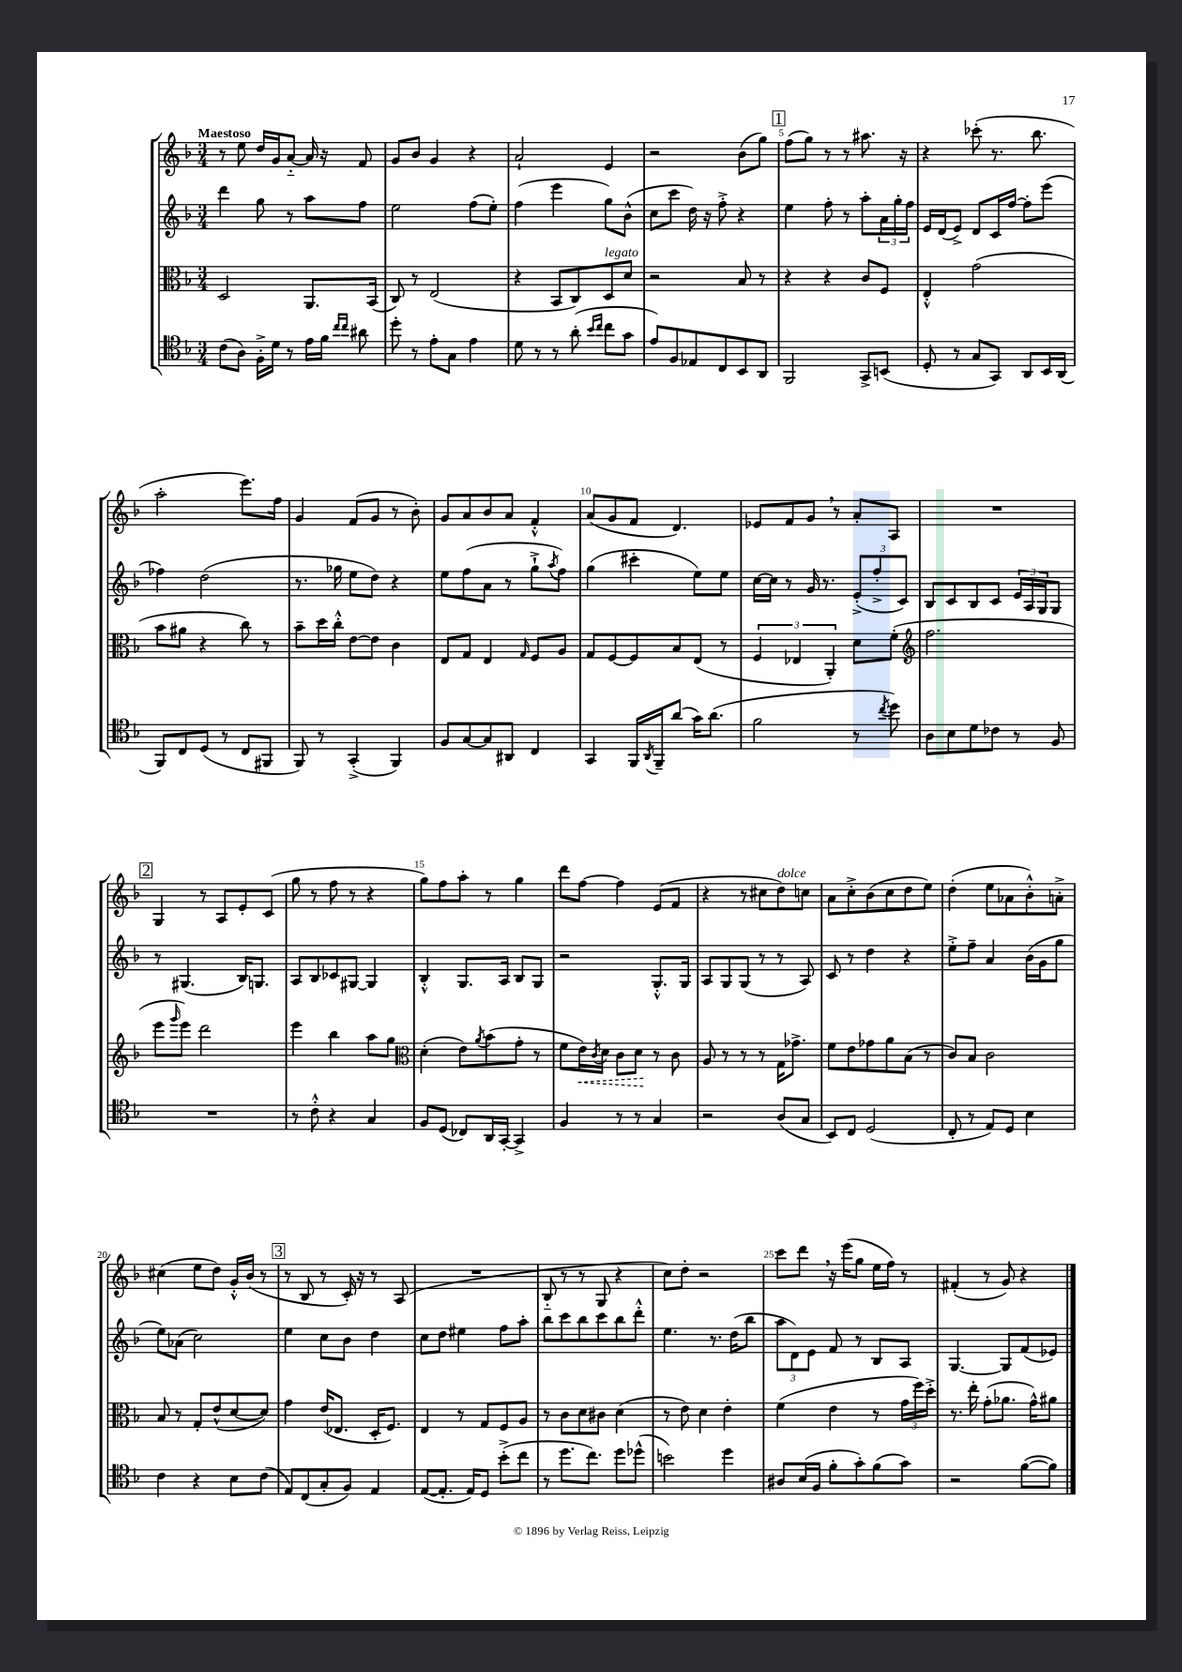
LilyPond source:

<<
\new StaffGroup <<
\new Staff = "s0" {
    \clef treble \key f \major \numericTimeSignature \time 3/4 \tempo "Maestoso"
    r8 e''8 d''16 g'16 a'8~-_ a'16 r16 f'8 |
    g'8 bes'8 g'4 r4 |
    a'2-! e'4 |
    r2 bes'8( g''8) |
    \mark \markup { \box "1" } f''8( g''8) r8 r8 ais''8. r16 |
    r4 ces'''8-.( r8. bes''8. |
    a''2-. e'''8.) f''16 |
    g'4 f'8( g'8 r8 bes'8-.) |
    g'8 a'8 bes'8 a'8 f'4-.-^ |
    a'8( g'8 f'8 d'4.) |
    ees'8 f'8 g'8 \breathe r8 a'8-. a8 |
    R2. |
    \mark \markup { \box "2" } g4 r8 a8 e'8-. c'8( |
    g''8 r8 f''8 r8 r4 |
    g''8) f''8 a''8-. r8 g''4 |
    d'''8 f''8~ f''4 e'8( f'8 |
    r4 r8 cis''8 d''8^\markup { \italic "dolce" }) c''8 |
    a'8 c''8-.-> bes'8( c''8 d''8 e''8) |
    d''4-.( e''8 aes'8 bes'8-.-^) a'8-.-> |
    cis''4( e''8 d''8) g'16-.-^ bes'16( r8 |
    \mark \markup { \box "3" } r8 bes8 r8 c'16-.) r16 r8 a8( |
    R2. |
    bes8-_ r8 r8 g8 r4 |
    c''8) d''8-. r2 |
    c'''8 d'''8 \breathe r16 e'''16( g''8 e''16 f''16) r8 |
    fis'4-.( r8 g'8) r4 \bar "|." |
}
\new Staff = "s1" {
    \clef treble \key f \major \numericTimeSignature \time 3/4
    d'''4 g''8 r8 a''8 f''8 |
    e''2 f''8( e''8-.) |
    f''4( e'''4 g''8) bes'8-^( |
    c''8 c'''8 d''16) r16 f''8-.-> r4 |
    \mark \markup { \box "1" } e''4 f''8-. r8 a''8-. \tuplet 3/2 { a'16 g''16-. f''16 } |
    e'16 d'16( e'8->) d'8 c'16 f''16~ f''8-. e'''8( |
    fes''4) d''2( |
    r8. ges''16 e''8 d''8) r4 |
    e''8 f''8( a'8 r8 g''8-!-> \acciaccatura { a''8 } f''8) |
    g''4( cis'''4-. e''8) e''8 |
    c''16~ c''16 r8 g'16 r8. \tuplet 3/2 { e'8-.->( f''8-.-> c'8) } |
    bes8 c'8 bes8 c'8 \tuplet 3/2 { e'16 a16 g16 } g8 |
    \mark \markup { \box "2" } r8 gis4.( bes16) g8. |
    a8 bes8 ces'8 gis8~ gis4 |
    bes4-.-^ g8. a16 bes8 g8 |
    r2 g8.-.-^ g16 |
    a8 g8 g8( r8 r8 a8) |
    c'8 r8 d''4 r4 |
    e''8-.-> f''8-- a'4 bes'16( g'16 g''8 |
    e''8) aes'8( c''2) |
    \mark \markup { \box "3" } e''4 c''8 bes'8 d''4 |
    c''8 d''8 eis''4 f''8 a''8-. |
    bes''8 c'''8 bes''8 c'''8 bes''8 d'''8-.-^ |
    e''4. r8. d''16( bes''8 |
    \tuplet 3/2 { a''8 d'8) e'8 } f'8 r8 bes8 a8 |
    g4.~ g8 f'8( ees'8) \bar "|." |
}
\new Staff = "s2" {
    \clef alto \key f \major \numericTimeSignature \time 3/4
    d2 a,8. bes,16( |
    c8) r8 e2( |
    r4 bes,8 c8) d8^\markup { \italic "legato" } d'8 |
    r2 bes8 r8 |
    \mark \markup { \box "1" } r4 r4 c'8 f8 |
    e4-.-^ g'2( |
    bes'8 ais'8 r4 c''8) r8 |
    bes'8-- d''16 c''16-.-^ e'8~ e'8 c'4 |
    e8 g8 e4 \grace { g16 } f8 a8 |
    g8 f8~ f8 bes8 e8( r8 |
    \tuplet 3/2 { f4 ees4 a,4-.) } d'8 f'8-.( |
    \clef treble f''2. |
    \mark \markup { \box "2" } e'''8 \grace { g'''16 } e'''8) d'''2 |
    e'''4 bes''4 a''8 g''8 |
    \clef alto d'4-.( e'8) \acciaccatura { a'8 } bes'8( g'8-. r8 |
    f'8 \once \override Hairpin.style = #'dashed-line e'16\<) \acciaccatura { c'8 } d'16 c'8 d'8\! r8 c'8 |
    a8 r8 r8 r8 g16 ges'8.-> |
    f'8 e'8 ges'8 a'8 bes8( r8 |
    c'8) bes8 c'2 |
    bes8 r8 g8-. e'8-^( d'8~ d'8) |
    \mark \markup { \box "3" } g'4 e'16( ees8. d16-. f8.) |
    e4 r8 g8 f8 a8 |
    r8 c'8 d'8 cis'8 d'4( |
    r8 e'8) d'4 e'4-. |
    f'4( e'4 r8 \tuplet 3/2 { g'16 f''16) d''16-.-> } |
    r8. e''16-. g'8-.( aes'8. g'16-^) ais'8 \bar "|." |
}
\new Staff = "s3" {
    \clef tenor \key f \major \numericTimeSignature \time 3/4
    c'8( a8) f16-.-> d'16 r8 e'16 f'16 \grace { c''16 c''16 } ais'8 |
    d''8-. r8 e'8-. g8 e'4 |
    d'8 r8 r8 a'8-.( \grace { bes'16 c''16 } c''8 g'8 |
    e'8) f8 ees8 c8 bes,8 a,8 |
    \mark \markup { \box "1" } f,2 g,8-> b,8( |
    d8-. r8 g8 g,8) a,8 bes,16 a,16( |
    f,8) c8 d8( r8 c8 fis,8 |
    f,8) r8 g,4-.->( f,4) |
    f8 g8~ g8 ais,8 c4 |
    g,4 f,16 \acciaccatura { a,8 } f,16-- a'8( g'16) a'8.( |
    f'2 r8 \acciaccatura { c''8 } d''8) |
    a8 bes8 d'8 ces'8 r8 f8 |
    \mark \markup { \box "2" } R2. |
    r8 c'8-.-^ r4 g4 |
    f8 d8( ces8) a,16 g,16~-. g,4-> |
    f4 r8 r8 g4 |
    r2 a8( g8 |
    bes,8) c8 d2( |
    c8-. r8 e8) d8 bes4 |
    c'4 r4 bes8 c'8( |
    \mark \markup { \box "3" } e8) c8( g8-. f8) e4 |
    e8~( e8.-. e16) d8 bes'8-.->( c''8 |
    r8 d''8. c''8.) d''8 des''8-^( |
    b'2) d''4 |
    ais8 bes16( f16 f'8-. g'8-.) f'8( g'8) |
    r2 f'8~( f'8) \bar "|." |
}
>>
>>
\layout { \context { \Score \override BarNumber.break-visibility = ##(#f #t #t) barNumberVisibility = #(every-nth-bar-number-visible 5) } }
